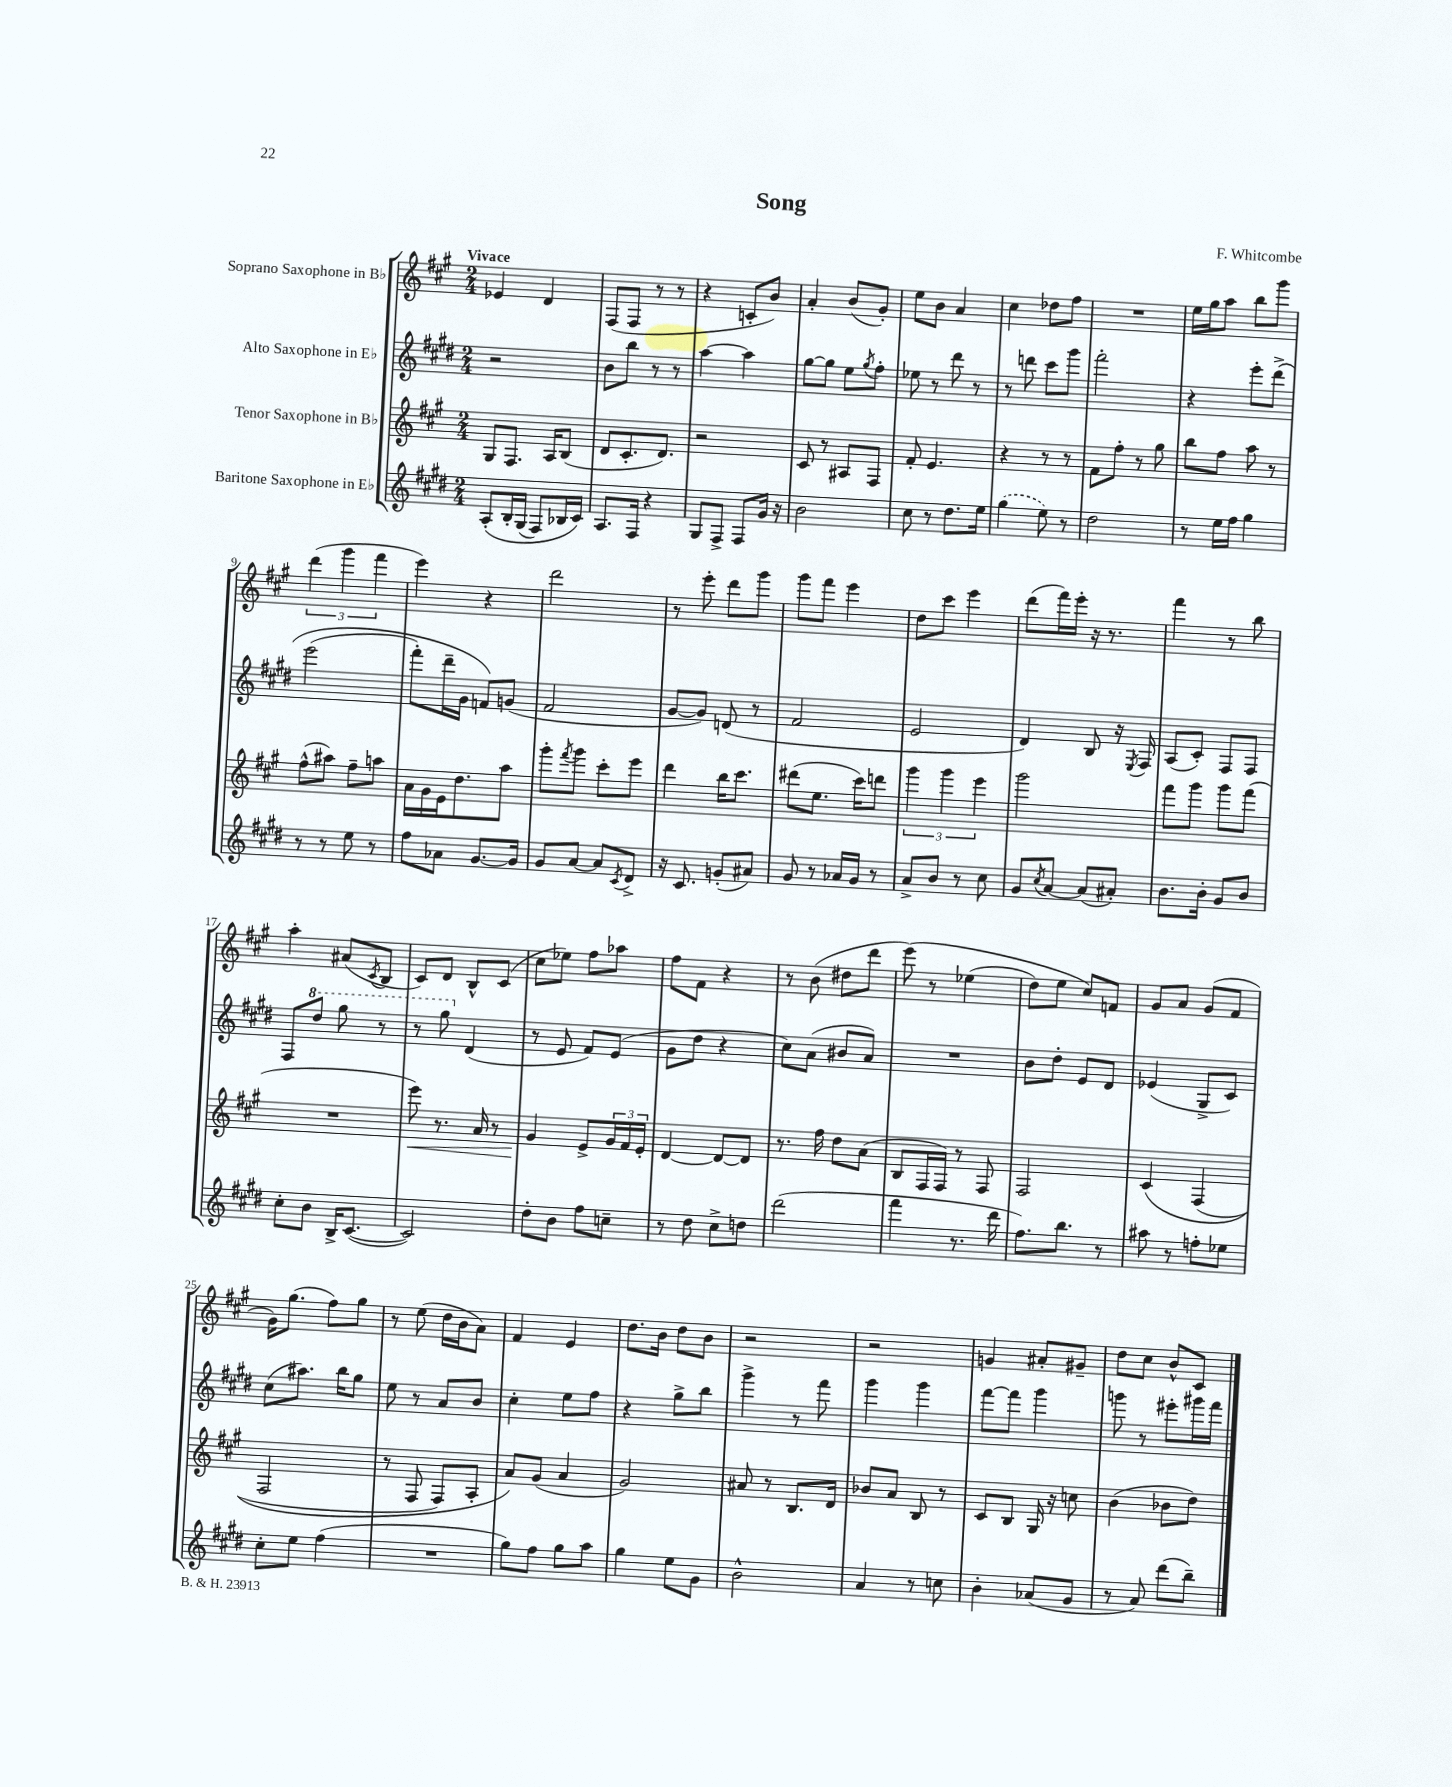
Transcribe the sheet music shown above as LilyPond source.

\header { title = "Song" composer = "F. Whitcombe" }
<<
\new StaffGroup <<
\new Staff = "s0" \with { instrumentName = "Soprano Saxophone in Bb" } {
    \clef treble \key a \major \numericTimeSignature \time 2/4 \tempo "Vivace"
    ees'4 d'4 |
    fis8( fis8 r8 r8 |
    r4 c'8-. b'8) |
    a'4-. b'8( gis'8-.) |
    e''8 b'8 a'4 |
    cis''4 des''8 fis''8 |
    R2 |
    e''16 gis''16 a''8 b''8 gis'''8 |
    \tuplet 3/2 { d'''4( gis'''4 fis'''4 } |
    e'''4) r4 |
    d'''2 |
    r8 e'''8-. d'''8 gis'''8 |
    gis'''8 fis'''8 e'''4 |
    d''8 cis'''8 e'''4 |
    d'''8( fis'''16) e'''16-. r16 r8. |
    fis'''4 r8 b''8 |
    a''4-. ais'8( \acciaccatura { cis'8 } b8 |
    cis'8) d'8 b8-^ cis'8( |
    cis''8 ees''8) fis''8 aes''8 |
    fis''8 fis'8 r4 |
    r8 b'8( dis''8 d'''8 |
    e'''8)\( r8 ees''4( |
    d''8) e''8 cis''8\) f'8 |
    gis'8 a'8 gis'8( fis'8 |
    gis'16) gis''8.( fis''8) gis''8 |
    r8 e''8( d''16 b'16 a'8) |
    fis'4 e'4 |
    d''8. b'16 d''8 b'8 |
    r2 |
    r2 |
    g'4 ais'8-. gis'8-- |
    d''8 cis''8 b'8-^ cis'8 \bar "|." |
}
\new Staff = "s1" \with { instrumentName = "Alto Saxophone in Eb" } {
    \clef treble \key e \major \numericTimeSignature \time 2/4
    r2 |
    b'8 b''8 r8 r8 |
    a''4~ a''4 |
    gis''8~ gis''8 e''8 \acciaccatura { gis''8 } fis''8-. |
    ees''8 r8 dis'''8 r8 |
    r8 d'''8 cis'''8 gis'''8 |
    fis'''2-. |
    r4 e'''8-. dis'''8->\( |
    e'''2( |
    fis'''8-.) dis'''16-- gis'16 f'8\) g'8( |
    fis'2 |
    gis'8~ gis'8) d'8( r8 |
    fis'2 |
    e'2 |
    dis'4) b8 r16 \acciaccatura { e8 } fis16 |
    a8( cis'8-.) fis8 fis8 |
    fis8 \ottava #1 dis'''8 gis'''8 r8 |
    r8 gis'''8 \ottava #0 dis'4( |
    r8 e'8 fis'8) e'8( |
    gis'8 dis''8 r4 |
    cis''8) a'8( bis'8 a'8) |
    R2 |
    b'8 dis''8-. e'8 dis'8 |
    ees'4( gis8-> cis'8) |
    cis''8( ais''8.) b''16 gis''8 |
    e''8 r8 a'8 b'8 |
    cis''4-. e''8 fis''8 |
    r4 gis''8-> b''8 |
    gis'''4-> r8 fis'''8 |
    gis'''4 gis'''4 |
    fis'''8~ fis'''8 gis'''4 |
    g'''8 r8 eis'''8-. gis'''16 fis'''16 \bar "|." |
}
\new Staff = "s2" \with { instrumentName = "Tenor Saxophone in Bb" } {
    \clef treble \key a \major \numericTimeSignature \time 2/4
    gis8 fis8. a16 b8( |
    d'8 cis'8.-. d'8.) |
    r2 |
    cis'8 r8 ais8 fis8 |
    fis'8-. e'4. |
    r4 r8 r8 |
    fis'8 fis''8-. r8 gis''8 |
    b''8 fis''8 a''8 r8 |
    fis''8-^( ais''8) fis''8-- a''8 |
    a'16 gis'16 e'16 d''8. a''8 |
    gis'''8-. \acciaccatura { fis'''8 } gis'''8 cis'''8-. e'''8 |
    d'''4 b''16 cis'''8. |
    dis'''8( e''8. cis'''16) d'''8 |
    \tuplet 3/2 { gis'''4 gis'''4 e'''4 } |
    gis'''2 |
    fis'''8 gis'''8 gis'''8 fis'''8( |
    R2 |
    e'''8\<) r8. a'16 r8 |
    gis'4\! e'8-> \tuplet 3/2 { gis'16 fis'16 e'16-. } |
    d'4~ d'8~ d'8 |
    r8. fis''16 d''8 a'8( |
    b8 fis16 fis16) r8 fis8 |
    fis2 |
    cis'4\( fis4( |
    fis2 |
    r8 fis8 fis8) a8-. |
    a'8\) gis'8( a'4 |
    gis'2) |
    ais'8 r8 b8. d'16 |
    bes'8 a'8 b8 r8 |
    cis'8 b8 gis16 r16 c''8 |
    b'4( bes'8 d''8) \bar "|." |
}
\new Staff = "s3" \with { instrumentName = "Baritone Saxophone in Eb" } {
    \clef treble \key e \major \numericTimeSignature \time 2/4
    a8-.\( b16-. gis16( fis8) bes16 cis'16\) |
    a8. fis16 r4 |
    gis8 fis8-> fis8 gis'16 r16 |
    b'2 |
    cis''8 r8 dis''8. e''16 |
    \once \slurDashed gis''4( e''8) r8 |
    dis''2 |
    r8 e''16 fis''16 gis''4 |
    r8 r8 e''8 r8 |
    fis''8 aes'8 gis'8.~ gis'16 |
    gis'8 a'8~ a'8 \acciaccatura { cis'8 } dis'8-> |
    r16 cis'8. g'8-.( ais'8) |
    gis'8 r8 aes'16 gis'16 r8 |
    a'8-> b'8 r8 cis''8 |
    gis'8 \acciaccatura { cis''8 } a'8~ a'8( ais'8-.) |
    b'8. b'16-. gis'8 b'8 |
    cis''8-. b'8 b16-> cis'8.~( |
    cis'2) |
    dis''8-. b'8 fis''8 c''8-- |
    r8 dis''8 cis''8-> d''8 |
    dis'''2( |
    fis'''4 r8. dis'''16 |
    fis''8.) b''8. r8 |
    ais''8 r8 f''8-. ees''8 |
    cis''8-. e''8 fis''4( |
    R2 |
    gis''8) fis''8 gis''8 a''8 |
    gis''4 e''8 gis'8 |
    b'2-^ |
    a'4 r8 c''8 |
    b'4-. aes'8( gis'8 |
    r8 a'8) dis'''8( b''8--) \bar "|." |
}
>>
>>
